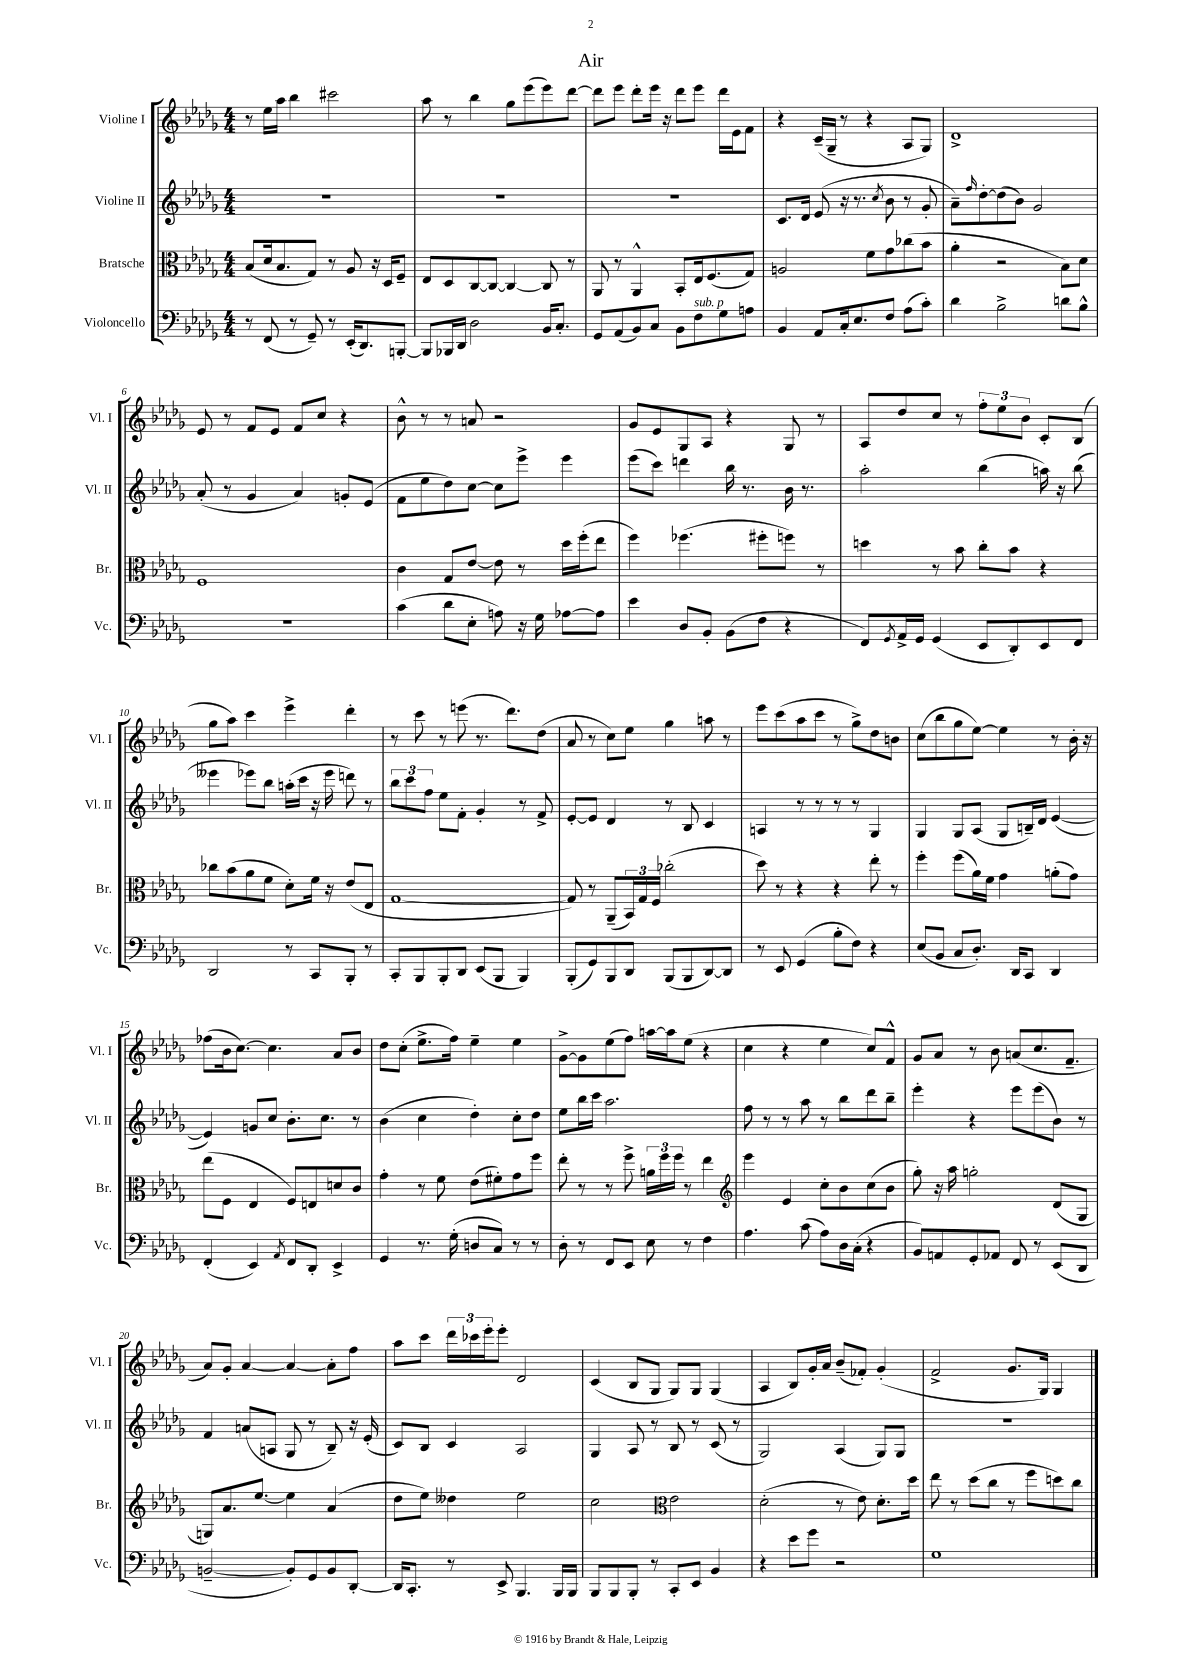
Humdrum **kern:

**kern	**kern	**kern	**kern
*part4	*part3	*part2	*part1
*staff4	*staff3	*staff2	*staff1
*I"Violoncello	*I"Bratsche	*I"Violine II	*I"Violine I
*I'Vc.	*I'Br.	*I'Vl. II	*I'Vl. I
*clefF4	*clefC3	*clefG2	*clefG2
*k[b-e-a-d-g-]	*k[b-e-a-d-g-]	*k[b-e-a-d-g-]	*k[b-e-a-d-g-]
*M4/4	*M4/4	*M4/4	*M4/4
=1	=1	=1	=1
8r	(8B-/L	1r	8r
(8FF/	16d-/k	.	16ee-\LL
.	8.B-/	.	16aa-\JJ
8r	.	.	4bb-\
8GG-~/)	8G-/J)	.	.
8r	8r	.	2ccc#X\
(16EE-'/KL	8A-/	.	.
8.DD-/)	.	.	.
.	16r	.	.
.	16D-/KL	.	.
[8BBBn'/J	8F~/J	.	.
=2	=2	=2	=2
8BBB/L]	8E-/L	1r	8aa-\
16BBB-X/L	8D-/	.	8r
16DD-/JJ	.	.	.
2D-\	[8C/	.	4bb-\
.	8C/J_	.	.
.	4C/_	.	8gg-\L
.	.	.	(8eee-\
16BB-/KL	8C/]	.	8eee-\)
8.C'/J	.	.	.
.	8r	.	[8ddd-\J
=3	=3	=3	=3
8GG-/L	8AA-/	1r	8ddd-\L]
(8AA-/	8r	.	8eee-\J
8BB-/)	4AA-^^/	.	8ddd-'\L
8C/J	.	.	16eee-\Jk
.	.	.	16r
8BB-\L	8BB-'/L	.	8ddd-\L
!LO:TX:a:i:t=sub. p	!	!	!
8F\	16E-/k	.	8eee-\J
.	(8.F/	.	.
8G-\	.	.	16ddd-\LL
.	.	.	16e-\J
8An\J	8G-/J)	.	8f\J
=4	=4	=4	=4
4BB-/	2An/	8.c/L	4r
.	.	16d-/Jk	.
8AA-/L	.	(8e-/	(16c~/LL
.	.	.	16G-~/JJ
16C'/k	.	16r	8r
8.E-/	.	8.r	.
.	8f\L	.	4r
.	.	8qcc/	.
8F/J	8g-\	8b-\	.
(8A-\L	(8cc-X\	8r	8A-/L
8c'\J)	8b-\J	8g-'/	8G-/J)
=5	=5	=5	=5
4d-\	4a-'\	8a-~\L)	1d-^
.	.	16qqff/	.
.	.	[8dd-'\	.
2B-^\	2r	(8dd-\]	.
.	.	8b-\J)	.
.	.	2g-/	.
8dn\L	8B-\L)	.	.
8B-^^\J	8d-\J	.	.
!!LO:LB:g=z
=6	=6	=6	=6
1r	1F	(8a-'/	8e-/
.	.	8r	8r
.	.	4g-/	8f/L
.	.	.	8e-/J
.	.	4a-/)	8f/L
.	.	.	8cc/J
.	.	8gn'/L	4r
.	.	(8e-/J	.
=7	=7	=7	=7
(4c\	4c\	8f\L	8b-^^\
.	.	8ee-\	8r
8d-\L	8G-/L	8dd-\)	8r
8E-'\J	[8e-/J	[8cc\J	8an/
8An\)	8e-\]	8cc\L]	2r
16r	8r	8eee-^\J	.
16G-\	.	.	.
[8A-X\L	16dd-\LL	4eee-\	.
.	(16ff'\J	.	.
8A-\J]	8ee-\J	.	.
=8	=8	=8	=8
4e-\	4ff\)	(8eee-\L	8g-/L
.	.	8ccc\J)	8e-/
8D-/L	(4.ff-X\	4dddn\	8G-/
8BB-'/J	.	.	8A-/J
(8BB-\L	.	16bb-\	4r
.	.	8.r	.
8F\J	8ff#X'\L	.	.
4r	8ffn\J)	16b-\	8G-/
.	.	8.r	.
.	8r	.	8r
=9	=9	=9	=9
8FF/L)	4ddn\	2aa-'\	8A-/L
8qGG-/	.	.	.
16AA-^/L	.	.	8dd-/
16GG-/JJ	.	.	.
(4GG-/	8r	.	8cc/J
.	8b-\	.	8r
8EE-/L	8cc'\L	(4bb-\	12ff'\L
.	.	.	12ee-\
8DD-'/)	8b-\J	.	.
.	.	.	12b-\J
8EE-/	4r	16aan\)	8c'/L
.	.	16r	.
8FF/J	.	(8bb-\	(8B-/J
!!LO:LB:g=z
=10	=10	=10	=10
2DD-/	8cc-X\L	4eee--X\	8gg-\L
.	(8b-\	.	8aa-\J)
.	8a-\	8eee-X\L)	4ccc\
.	8f\J	8bb-\J	.
8r	8d-'\L)	(16aan'\LL	4eee-^\
.	.	16ccc\JJ	.
8CC/L	16f\Jk	16r	.
.	16r	16eee-\	.
8BBB-'/J	(8e-/L	8dddn\)	4ddd-'\
8r	8E-/J	8r	.
=11	=11	=11	=11
8CC'/L	[1G-	12bb-\L	8r
.	.	12ccc\	.
8BBB-/	.	.	8ccc\
.	.	12ff\J	.
8BBB-'/	.	8ee-\L	8r
8DD-/J	.	8f'\J	(8eeen\
(8EE-/L	.	4g-'/	8.r
8BBB-/J	.	.	.
.	.	.	8.ddd-\L)
4BBB-/)	.	8r	.
.	.	8f^/	(8dd-\J
=12	=12	=12	=12
(8BBB-'/L	8G-/])	[8e-'/L	8a-/
8GG-/)	8r	8e-/J]	8r
8BBB-/	(8AA-~/L	4d-/	8cc\L)
8DD-/J	24BB-/L)	.	8ee-\J
.	24G-/	.	.
.	24F/JJ	.	.
(8BBB-/L	(2cc-X'\	8r	4gg-\
8BBB-/	.	8B-/	.
[8DD-/)	.	4c/	8aan\
8DD-/J]	.	.	8r
=13	=13	=13	=13
8r	8dd-\)	4An/	8eee-\L
8EE-/	8r	.	(8ccc\
(4GG-/	4r	8r	8aa-\
.	.	8r	8ccc\J
8B-'\L	4r	8r	8r
8F\J)	.	8r	8gg-^\L)
4r	8ee-'\	4G-/	8dd-\
.	8r	.	8bn\J
=14	=14	=14	=14
(8E-/L	4ff'\	4G-/	(8cc\L
8BB-/J	.	.	8bb-\
8C/L	(8ff\L	8G-/L	8gg-\
8.D-'/J)	16a-\L)	(8A-/J	[8ee-\J)
.	16f\JJ	.	.
.	4g-\	8G-/L	4ee-\]
16DD-/KL	.	.	.
8CC/J	.	16Bn~/L)	.
.	.	16d-/JJ	.
4DD-/	(8an'\L	([4e-/	8r
.	8g-\J)	.	16b-'\
.	.	.	16r
!!LO:LB:g=z
=15	=15	=15	=15
(4FF'/	(8ee-\L	4e-/])	(8ff-X\L
.	8F\J	.	16b-\k
.	.	.	[8.cc\J)
4EE-/)	4E-/	8gn/L	.
.	.	8cc/J	4.cc\]
8qAA-/	.	.	.
8FF/L	8F/L)	8.b-'\L	.
8DD-'/J	8En/	.	.
.	.	8.cc\J	.
4EE-^/	8dn/	.	8a-/L
.	8c/J	8r	8b-/J
=16	=16	=16	=16
4GG-/	4g-'\	(4b-\	8dd-\L
.	.	.	(8cc'\J
8.r	8r	4cc\	8.ee-^\L
.	8f\	.	.
(16G-'\	.	.	16ff\Jk)
8Dn/L	(8e-\L	4dd-'\)	4ee-~\
8C/J)	8f#X'\)	.	.
8r	8g-\	8cc'\L	4ee-\
8r	8ff\J	8dd-\J	.
=17	=17	=17	=17
8D-'\	8ee-'\	8ee-\L	[8g-^\L
8r	8r	16bb-\L	8g-\]
.	.	16ccc\JJ	.
8FF/L	8r	2.aa-\	(8ee-\
8EE-/J	8ff^\	.	8ff\J)
8E-\	24an\LL	.	[16aan\LL
.	24ff\	.	.
.	.	.	16aa\J]
.	24ff\JJ	.	.
8r	8r	.	(8ee-\J
4F\	4ee-\	.	4r
=18	=18	=18	=18
*	*clefG2	*	*
4.A-\	4eee-\	8ff\	4cc\
.	.	8r	.
.	4e-/	8r	4r
(8c\	.	8aa-\	.
8A-\L)	8cc'\L	8r	4ee-\
16D-\L	8b-\	8bb-\L	.
(16C'\JJ	.	.	.
4r	(8cc\	8ddd-\	8cc/L)
.	8b-\J	8bb-~\J	8f^^/J
=19	=19	=19	=19
8BB-/L)	8gg-'\)	4eee-'\	8g-/L
8AAn/	16r	.	8a-/J
.	16aa-\	.	.
8GG-'/	2ggn'\	4r	8r
8AA-X/J	.	.	8b-\
8FF/	.	8eee-\L	(8an/L
8r	.	(8eee-\	8.cc/
(8EE-/L	(8d-/L	8b-\J)	.
.	.	.	8.f~/J
8DD-/J	8G-/J	8r	.
!!LO:LB:g=z
=20	=20	=20	=20
[2BBn~/	8Gn/L)	4f/	8a-/L)
.	8.a-/	.	8g-'/J
.	.	(8an/L	[4a-/
.	[8.ee-/J	.	.
.	.	8An/J	.
8BB'/L])	4ee-\]	8G-/	4a-/_
8GG-/	.	8r	.
8BB/	(4a-/	8B-~/)	8a-'\L]
[8DD-'/J	.	16r	8ff\J
.	.	(16e-'/	.
=21	=21	=21	=21
16DD-/KL]	8dd-\L	8c/L)	8aa-\L
8.CC'/J	.	.	.
.	8ee-\J)	8B-/J	8ccc\J
8r	4dd--X\	4c/	24ddd-\LL
.	.	.	24ccc-X\
.	.	.	24eee-'\J
8EE-^/	.	.	8eee-'\J
4.BBB-/	2ee-\	2A-/	2d-/
16BBB-/LL	.	.	.
16BBB-/JJ	.	.	.
=22	=22	=22	=22
8BBB-/L	2cc\	4G-/	(4c/
8BBB-/	.	.	.
8BBB-'/J	.	8A-/	8B-/L
8r	.	8r	8G-/J
*	*clefC3	*	*
8CC'/L	2e-\	8B-/	8G-/L)
8EE-/J	.	8r	8G-/J
4BB-/	.	(8c/	(4G-/
.	.	8r	.
=23	=23	=23	=23
4r	(2d-'\	2G-/)	4A-/
8e-\L	.	.	8B-/L)
8g-\J	.	.	16g-'/L
.	.	.	16a-/JJ
2r	8r	(4A-/	(8b-~/L
.	8e-\)	.	8f-X'/J)
.	8.d-'\L	8G-/L)	(4g-'/
.	.	8G-/J	.
.	16dd-\Jk	.	.
=24	=24	=24	=24
1G-	8ee-\	1r	2f^/
.	8r	.	.
.	(8dd-\L	.	.
.	8cc\J	.	.
.	8r	.	8.g-/L
.	8ff\L	.	.
.	.	.	16G-/Jk)
.	8ddn\)	.	4G-/
.	8cc\J	.	.
==	==	==	==
*-	*-	*-	*-
